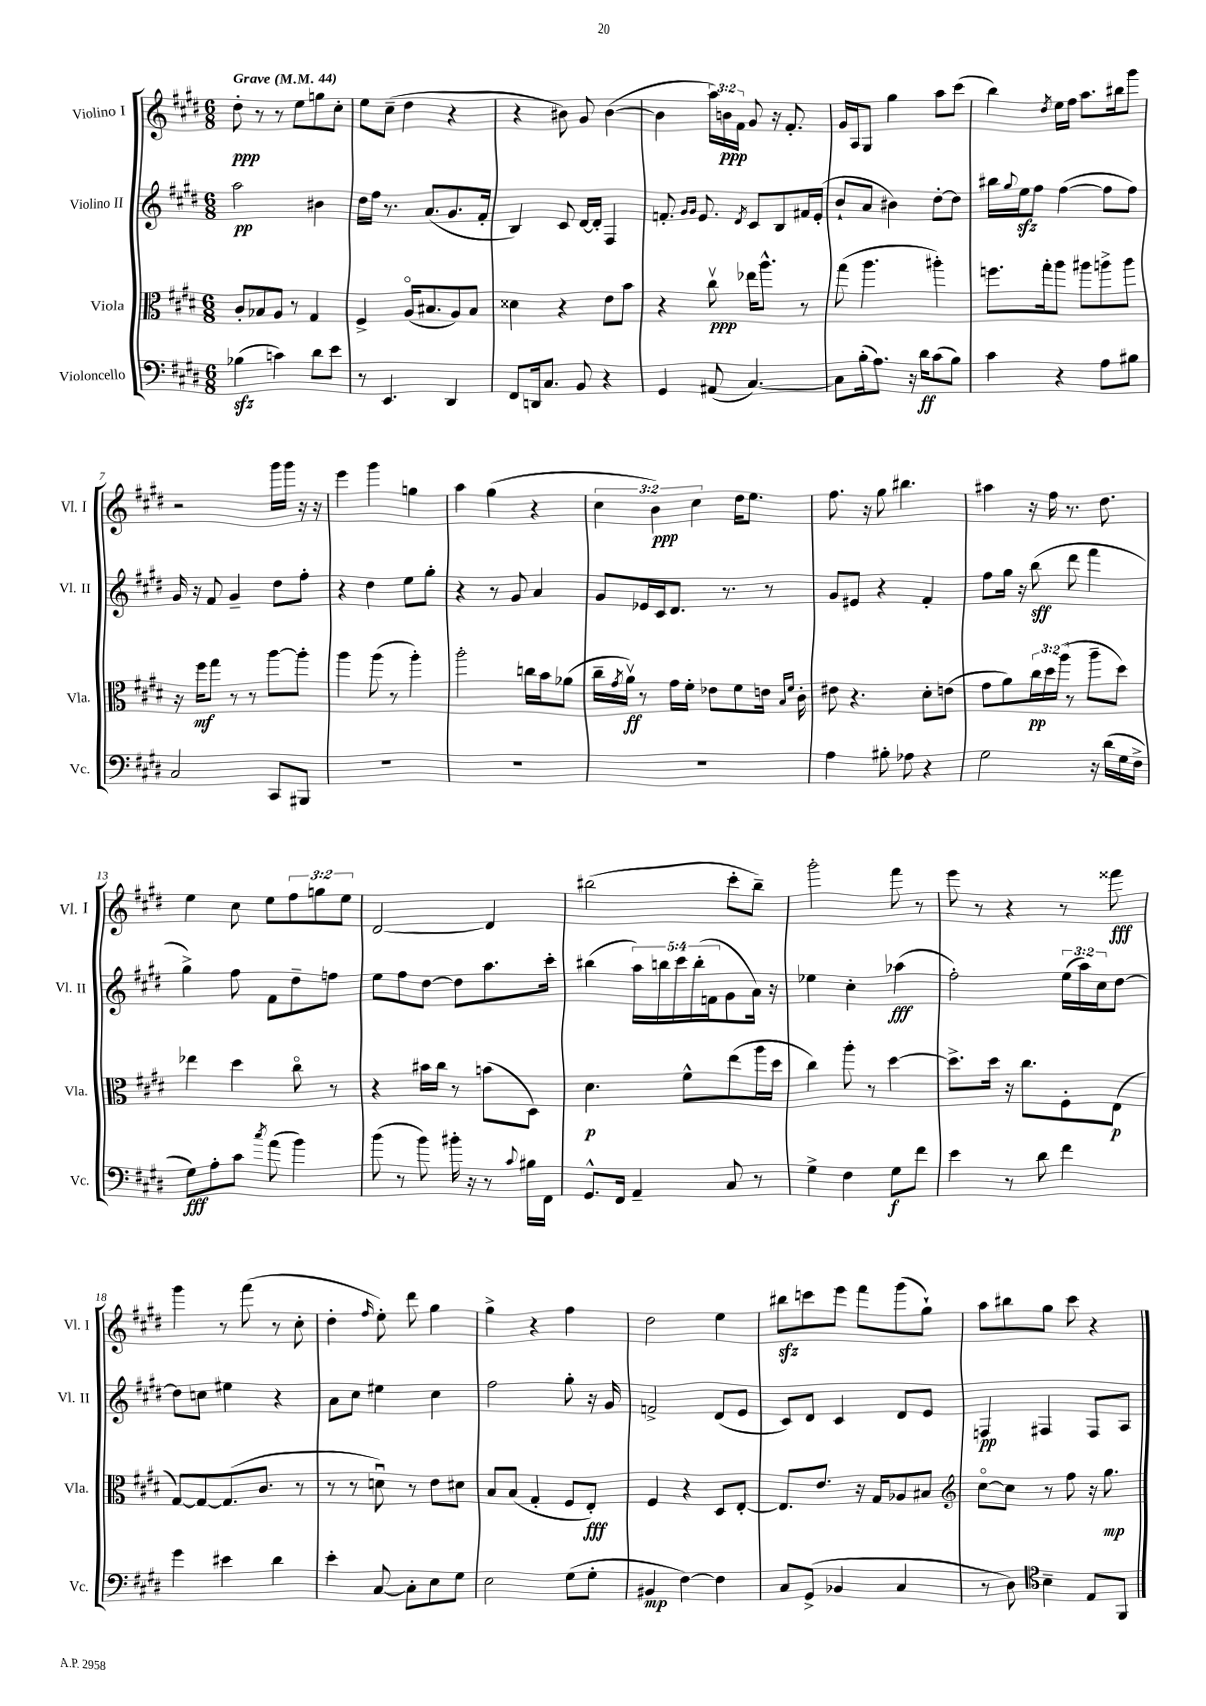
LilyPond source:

<<
\new StaffGroup <<
\new Staff = "s0" \with { instrumentName = "Violino I" shortInstrumentName = "Vl. I" } {
    \clef treble \key e \major \numericTimeSignature \time 6/8 \override Staff.TupletNumber.text = #tuplet-number::calc-fraction-text \tempo "Grave" 4 = 44
    dis''8-.\ppp r8 r8 e''8 g''8 cis''8-. |
    e''8 cis''8--( dis''4 r4 |
    r4 bis'8) gis'8 bis'4~( |
    bis'4 \tuplet 3/2 { a''16) b'16\ppp fis'16 } gis'8 r16 fis'8.-. |
    gis'16 a16 gis8 gis''4 a''8 cis'''8( |
    b''4) \acciaccatura { dis''8 } e''16 fis''16 a''8. bis''16 gis'''8 |
    r2 gis'''16 gis'''16 r16 r16 |
    e'''4 gis'''4 g''4 |
    a''4 gis''4( r4 |
    \tuplet 3/2 { cis''4 b'4\ppp) cis''4 } dis''16 e''8. |
    fis''8. r16 gis''8 bis''4. |
    ais''4 r16 fis''16 r8. dis''8. |
    e''4 cis''8 e''8 \tuplet 3/2 { fis''8 g''8 e''8 } |
    dis'2~ dis'4 |
    bis''2( cis'''8-. bis''8--) |
    gis'''2-. fis'''8 r8 |
    e'''8 r8 r4 r8 fisis'''8\fff |
    gis'''4 r8 fis'''8( r8 cis''8-. |
    dis''4-. \grace { fis''16 } e''8-.) dis'''8 gis''4 |
    gis''4-> r4 fis''4 |
    dis''2 e''4 |
    bis''8\sfz c'''8 e'''8 fis'''8 gis'''8( gis''8-!) |
    a''8 bis''8 gis''8 cis'''8 r4 \bar "|." |
}
\new Staff = "s1" \with { instrumentName = "Violino II" shortInstrumentName = "Vl. II" } {
    \clef treble \key e \major \numericTimeSignature \time 6/8 \override Staff.TupletNumber.text = #tuplet-number::calc-fraction-text
    a''2\pp bis'4 |
    dis''16 fis''16 r8. a'8.( gis'8. fis'16-. |
    b4) cis'8 dis'16~ dis'16-. fis4 |
    f'8.-. \grace { gis'16 gis'16 } e'8. \acciaccatura { dis'8 } cis'8 b8 fis'16 e'16-.( |
    b'8-! a'8 bis'4) dis''8~-. dis''8 |
    bis''16 \appoggiatura { gis''8 } e''16\sfz fis''8 fis''4~( fis''8 fis''8) |
    gis'16 r16 fis'8 gis'4-- dis''8 fis''8-. |
    r4 dis''4 e''8 gis''8-. |
    r4 r8 gis'8 a'4 |
    gis'8 ees'16 cis'16 dis'8. r8. r8 |
    gis'8 eis'8 r4 fis'4-. |
    fis''8 gis''16 r16 b''8\sff( dis'''8 fis'''4 |
    gis''4->) fis''8 fis'8 dis''8-- f''8 |
    e''8 fis''8 dis''8~ dis''8 a''8. cis'''16-. |
    bis''4( \tuplet 5/4 { a''16) b''16 cis'''16 b''16-.( f'16 } gis'8 a'16) r16 |
    ees''4 cis''4-. aes''4\fff( |
    fis''2-.) \tuplet 3/2 { e''16( a''16) cis''16 } dis''8~ |
    dis''8 c''8 eis''4 r4 |
    a'8 cis''8 eis''4 cis''4 |
    fis''2 gis''8-. r16 gis'16 |
    f'2-> dis'8( e'8 |
    cis'8) dis'8 cis'4 dis'8 e'8 |
    f4\pp fis4 fis8 a8 \bar "|." |
}
\new Staff = "s2" \with { instrumentName = "Viola" shortInstrumentName = "Vla." } {
    \clef alto \key e \major \numericTimeSignature \time 6/8 \override Staff.TupletNumber.text = #tuplet-number::calc-fraction-text
    cis'8-. bes8 a8 r8 gis4 |
    fis4-> a16\flageolet( bis8. a8) bis8 |
    disis'4 r4 e'8 b'8 |
    r4 cis''8\upbow\ppp ees''16 a''8.-^ r8 |
    gis''8( a''4. ais''4-.) |
    f''8. gis''16-. a''8 ais''8 a''8-> a''8 |
    r16 fis''16\mf gis''8 r8 r8 a''8~ a''8-. |
    a''4 a''8( r8 a''4-.) |
    a''2-. c''16 b'16 aes'8( |
    cis''16-- \acciaccatura { gis'8 } a'16\upbow\ff) r8 gis'16 fis'16-. ees'8 fis'8 e'16 \grace { b16 fis'16 } cis'16-. |
    eis'8 r4. dis'8-. e'8( |
    gis'8 a'8) \tuplet 3/2 { cis''16\pp dis''16 a''16( } r8 a''8-- dis''8) |
    ees''4 dis''4 cis''8\flageolet r8 |
    r4 bis'16 cis''16 r8 b'8( dis8) |
    dis'4.\p fis'8-^ e''8( a''16 dis''16 |
    cis''4) a''8-. r8 dis''4~ |
    dis''8.-> dis''16 r16 cis''8. fis8-. e8\p( |
    gis8~) gis8~ gis8.( cis'8. r8 |
    r8 r8 d'8\downbow) r8 e'8 dis'8 |
    b8 b8( gis4-. fis8 e8-.\fff) |
    fis4 r4 dis8 e8~-. |
    e8. e'8. r16 gis16 aes8 bis8 |
    \clef treble cis''8~\flageolet cis''8 r8 fis''8 r16 gis''8.\mp \bar "|." |
}
\new Staff = "s3" \with { instrumentName = "Violoncello" shortInstrumentName = "Vc." } {
    \clef bass \key e \major \numericTimeSignature \time 6/8
    bes4\sfz( c'4) dis'8 e'8 |
    r8 e,4. dis,4 |
    fis,8 d,16 cis8. b,8 r4 |
    gis,4 ais,8( cis4.~) |
    cis8 b16-.( a8.) r16 dis'16\ff cis'8( b8) |
    cis'4 r4 a8 bis8 |
    cis2 cis,8 bis,,8 |
    R2. |
    R2. |
    R2. |
    a4 bis8-. aes8 r4 |
    gis2 r16 dis'16( gis16 fis16-> |
    gis8\fff) a8-. cis'8 \acciaccatura { cis''8 } a'8( b'4) |
    b'8( r8 b'8) bis'16-. r16 r8 \appoggiatura { cis'8 } bis16 fis,16 |
    gis,8.-^ fis,16 a,4-- cis8 r8 |
    gis4-> fis4 gis8\f fis'8 |
    e'4 r8 dis'8 fis'4 |
    gis'4 eis'4 dis'4 |
    e'4-. cis8~ cis8-. e8 gis8 |
    e2 gis8( gis8-. |
    bis,4\mp fis4~) fis4 |
    cis8 gis,8->( bes,4 cis4 |
    r8 dis8) \clef tenor b4-- e8 fis,8 \bar "|." |
}
>>
>>
